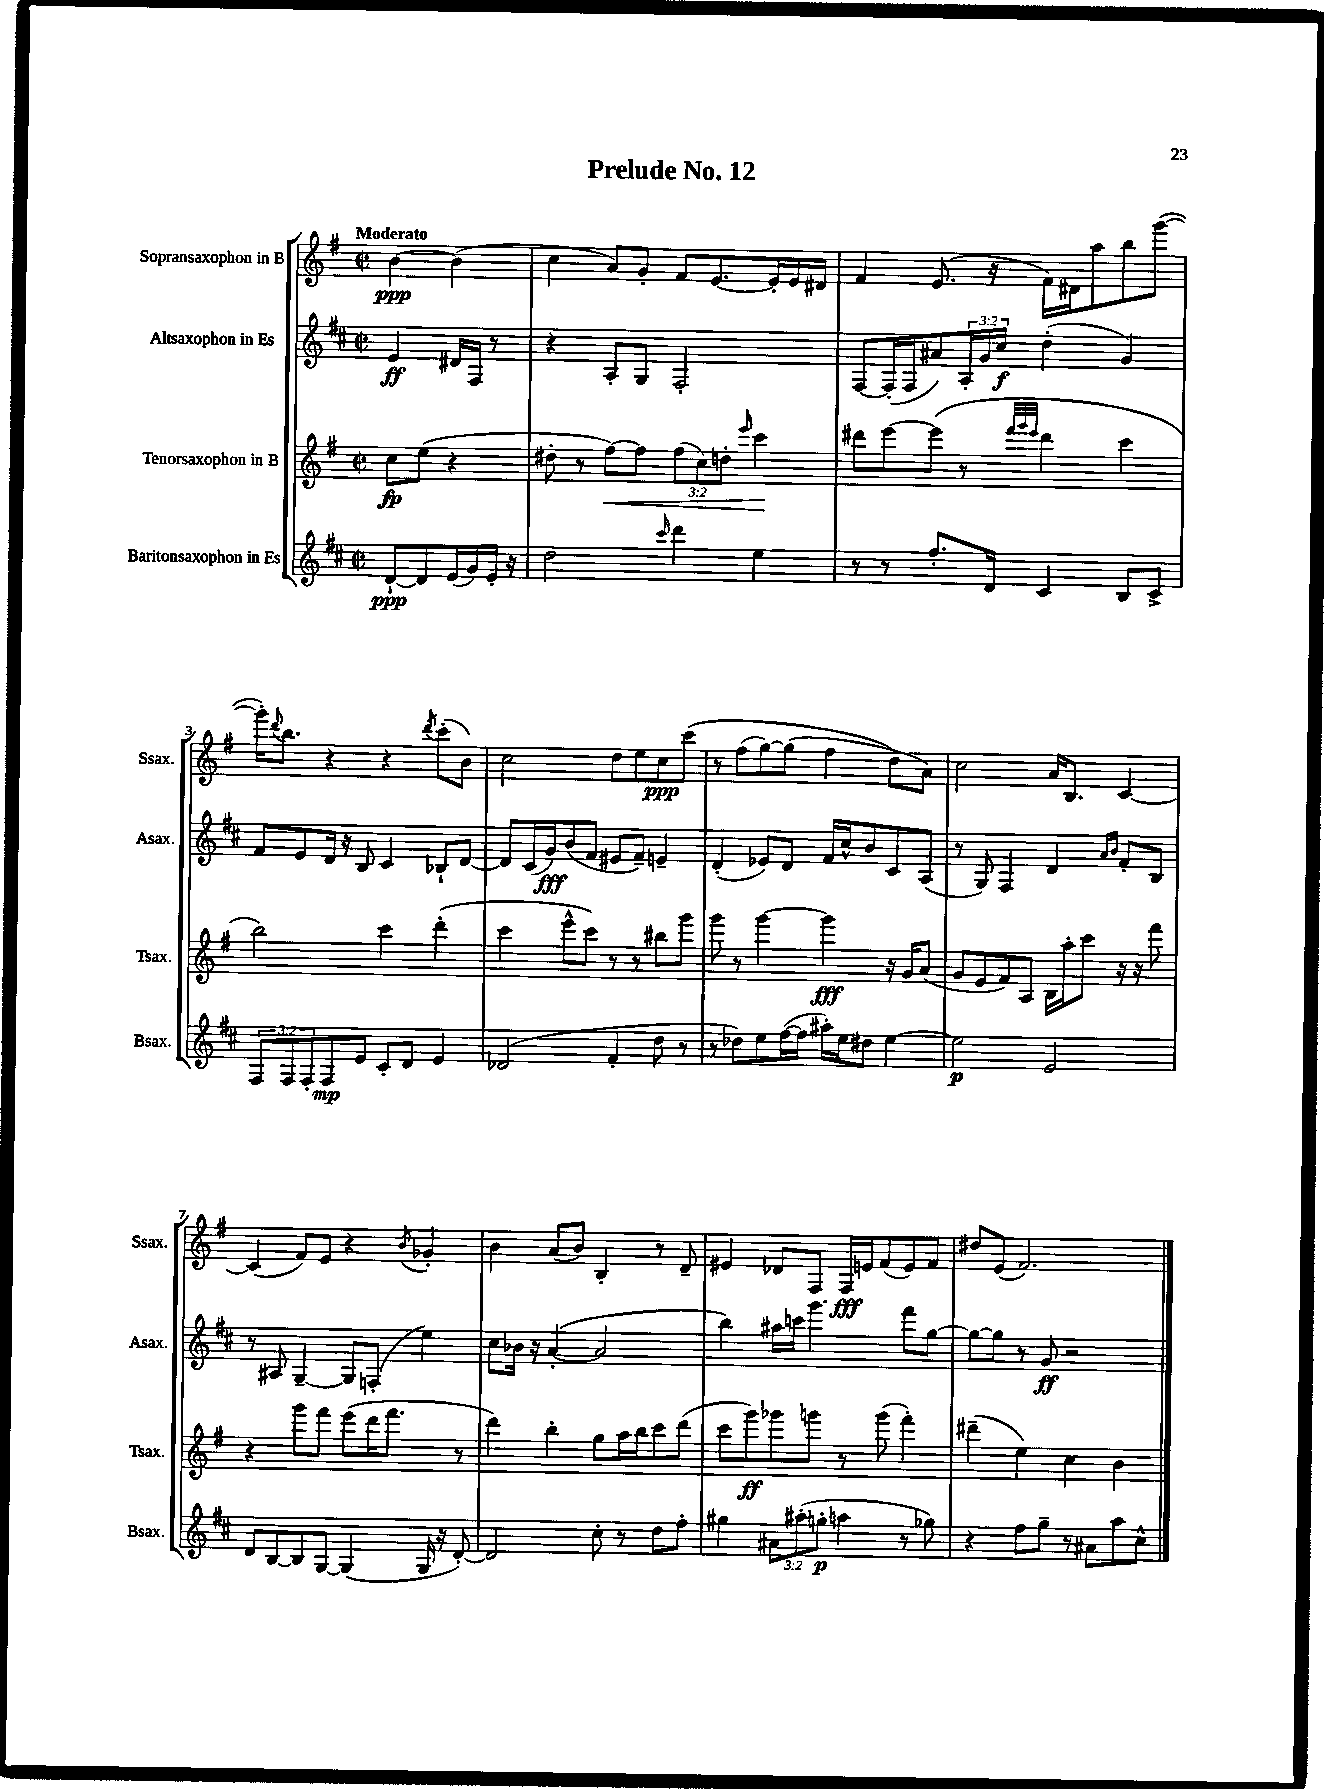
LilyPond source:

\header { title = "Prelude No. 12" }
<<
\new StaffGroup <<
\new Staff = "s0" \with { instrumentName = "Sopransaxophon in B" shortInstrumentName = "Ssax." } {
    \clef treble \key g \major \defaultTimeSignature \time 2/2 \partial 2 \tempo "Moderato"
    b'4~\ppp b'4( |
    c''4 a'8) g'8-. fis'8 e'8.~ e'16-. e'16 dis'16 |
    fis'4 e'8.( r16 fis'16) dis'16 a''8 b''8 g'''8~( |
    g'''16-.) \appoggiatura { d'''8 } b''8. r4 r4 \acciaccatura { d'''8 } c'''8-.( b'8) |
    c''2 d''8 e''8 c''8\ppp c'''8\( |
    r8 fis''8( g''8~) g''8( fis''4 d''8\) a'8) |
    c''2 a'16 b8. c'4~ |
    c'4( fis'8) e'8 r4 \acciaccatura { b'8 } ges'4-. |
    b'4 a'8( b'8) b4-. r8 d'8-- |
    eis'4 des'8 fis8 fis16\fff e'16 fis'8( e'8) fis'8 |
    dis''8 e'8( fis'2.) \bar "|." |
}
\new Staff = "s1" \with { instrumentName = "Altsaxophon in Es" shortInstrumentName = "Asax." } {
    \clef treble \key d \major \defaultTimeSignature \time 2/2 \override Staff.TupletNumber.text = #tuplet-number::calc-fraction-text \partial 2
    e'4\ff dis'16 fis16 r8 |
    r4 a8-. g8 fis2-. |
    fis8~ fis16-.( fis16 ais'8) \tuplet 3/2 { a16-. g'16 cis''16\f } d''4-.( g'4) |
    fis'8 e'8 d'16 r16 b8 cis'4 bes8-! d'8~ |
    d'8 cis'16( g'16\fff) b'8( fis'8 eis'8 fis'8--) e'4-- |
    d'4-.( ees'8) d'8 fis'16 cis''16-^ b'8 cis'8 a8( |
    r8 g8) fis4 d'4 \grace { a'16 b'16 } fis'8-. b8 |
    r8 ais8 g4~-- g8 f8-.( e''4) |
    cis''8 bes'16 r16 a'4~-.( a'2 |
    b''4) ais''16 c'''16 g'''4. fis'''8 g''8~ |
    g''8~ g''8 r8 g'8\ff r2 \bar "|." |
}
\new Staff = "s2" \with { instrumentName = "Tenorsaxophon in B" shortInstrumentName = "Tsax." } {
    \clef treble \key g \major \defaultTimeSignature \time 2/2 \override Staff.TupletNumber.text = #tuplet-number::calc-fraction-text \partial 2
    c''8\fp e''8( r4 |
    dis''8-. r8 fis''8~\<) fis''8 \tuplet 3/2 { fis''8( c''8) d''8-. } \grace { e'''16 } c'''4\! |
    dis'''8 e'''8~ e'''8( r8 \grace { fis'''32 g'''32 e'''32 } dis'''4 c'''4 |
    b''2) c'''4 d'''4-.( |
    c'''4 e'''8-^ c'''8) r8 r8 bis''8 g'''8 |
    g'''8 r8 g'''4~ g'''4\fff r16 g'16 a'8( |
    g'8 e'8 fis'8) a8 b16 a''16-. c'''8 r16 r16 fis'''8 |
    r4 g'''8 fis'''8 e'''8( d'''16 fis'''8. r8 |
    d'''4) b''4-. g''8 a''16 b''16 c'''8 d'''8( |
    c'''8 g'''8\ff) ges'''8 g'''8 r8 g'''8( fis'''4-.) |
    dis'''4--( e''4) c''4 b'4 \bar "|." |
}
\new Staff = "s3" \with { instrumentName = "Baritonsaxophon in Es" shortInstrumentName = "Bsax." } {
    \clef treble \key d \major \defaultTimeSignature \time 2/2 \override Staff.TupletNumber.text = #tuplet-number::calc-fraction-text \partial 2
    d'8~-!\ppp d'8 e'16( g'16) e'16-. r16 |
    d''2 \grace { cis'''16 } d'''4 e''4 |
    r8 r8 fis''8.-. d'16 cis'4 b8 cis'8-> |
    \tuplet 3/2 { fis8 fis8 fis8-. } fis8\mp e'8 cis'8-. d'8 e'4 |
    des'2( fis'4-. d''8 r8 |
    r8 des''8) e''8 fis''16~( fis''16 ais''16-.) e''16 dis''8 e''4~ |
    e''2\p e'2 |
    d'8 b8~ b8 g8~ g4( g16 r16 d'8~-.) |
    d'2 cis''8-. r8 d''8 fis''8-. |
    gis''4 \tuplet 3/2 { ais'8 ais''8-.( g''8-.\p } a''4 r8 ges''8) |
    r4 fis''8 g''8-- r8 ais'8 a''8 cis''8-^ \bar "|." |
}
>>
>>
